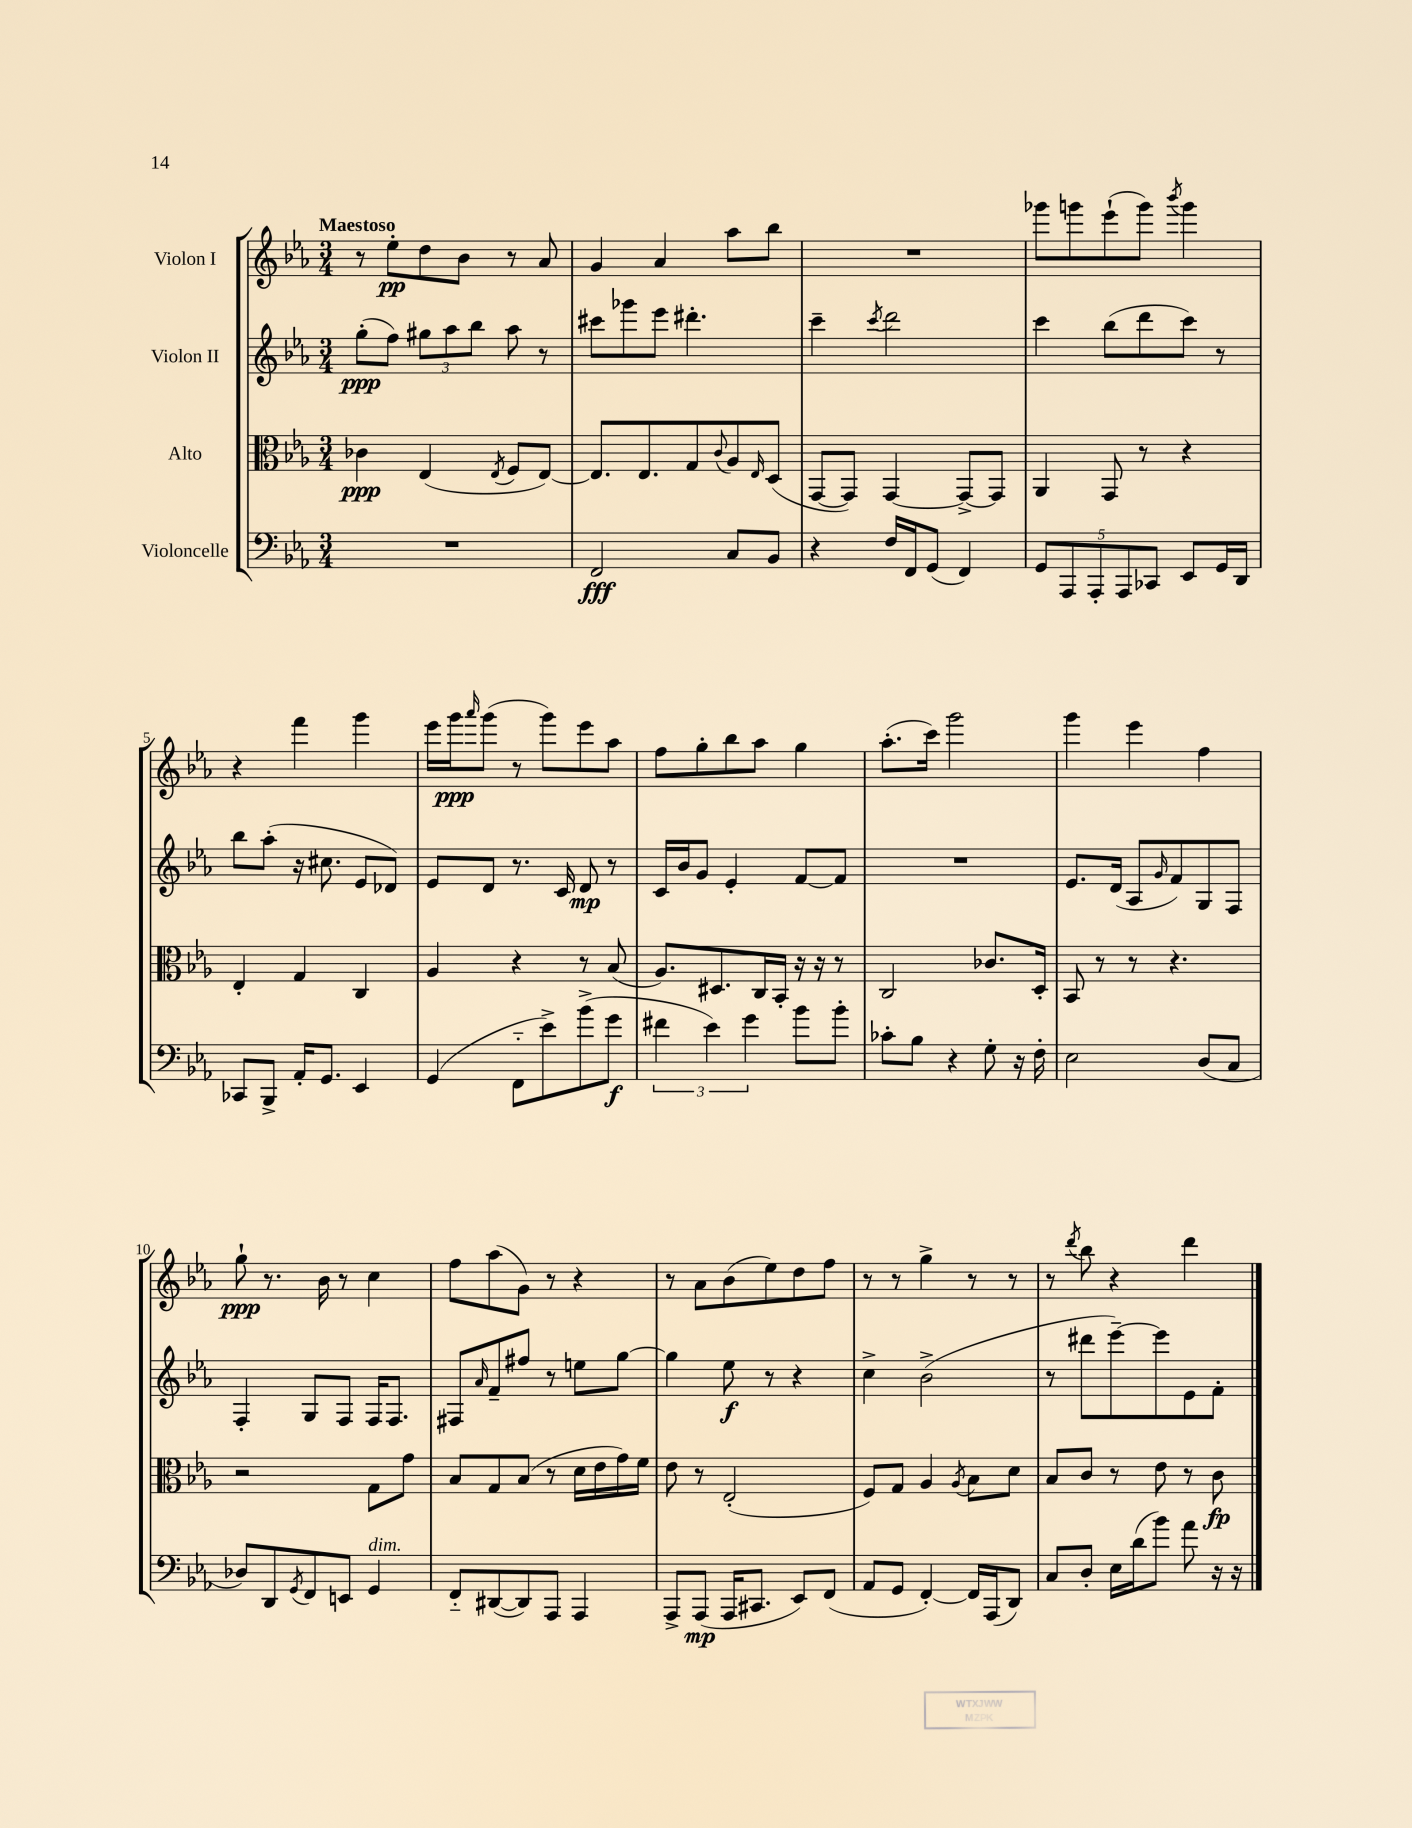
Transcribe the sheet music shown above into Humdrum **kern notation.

**kern	**dynam	**kern	**dynam	**kern	**dynam	**kern	**dynam
*part4	*part4	*part3	*part3	*part2	*part2	*part1	*part1
*staff4	*staff4	*staff3	*staff3	*staff2	*staff2	*staff1	*staff1
*I"Violoncelle	*	*I"Alto	*	*I"Violon II	*	*I"Violon I	*
*clefF4	*	*clefC3	*	*clefG2	*	*clefG2	*
*k[b-e-a-]	*	*k[b-e-a-]	*	*k[b-e-a-]	*	*k[b-e-a-]	*
*M3/4	*	*M3/4	*	*M3/4	*	*M3/4	*
=1	=1	=1	=1	=1	=1	=1	=1
!	!	!	!	!	!	!LO:TX:a:B:t=Maestoso	!
2.r	.	4c-X\	ppp	(8gg'\L	ppp	8r	.
.	.	.	.	8ff\J)	.	8ee-'\L	pp
.	.	(4E-/	.	12gg#X\L	.	8dd\	.
.	.	.	.	12aa-\	.	.	.
.	.	.	.	.	.	8b-\J	.
.	.	.	.	12bb-\J	.	.	.
.	.	8qE-/	.	.	.	.	.
.	.	8F/L	.	8aa-\	.	8r	.
.	.	[8E-/J)	.	8r	.	8a-/	.
=2	=2	=2	=2	=2	=2	=2	=2
2FF/	fff	8.E-/L]	.	8ccc#X\L	.	4g/	.
.	.	.	.	8ggg-X\	.	.	.
.	.	8.E-/	.	.	.	.	.
.	.	.	.	8eee-\J	.	4a-/	.
.	.	8G/	.	4.ddd#X'\	.	.	.
.	.	8qqc/	.	.	.	.	.
8C/L	.	8A-/	.	.	.	8aa-\L	.
.	.	16qqE-/	.	.	.	.	.
8BB-/J	.	(8D/J	.	.	.	8bb-\J	.
=3	=3	=3	=3	=3	=3	=3	=3
4r	.	[8GG/L	.	4ccc~\	.	2.r	.
.	.	8GG/J])	.	.	.	.	.
.	.	.	.	8qccc/	.	.	.
16F/LL	.	[4GG/	.	2ddd\	.	.	.
16FF/J	.	.	.	.	.	.	.
(8GG/J	.	.	.	.	.	.	.
4FF/)	.	8GG^/L_	.	.	.	.	.
.	.	8GG/J]	.	.	.	.	.
=4	=4	=4	=4	=4	=4	=4	=4
10GG/L	.	4AA-/	.	4ccc\	.	8ggg-X\L	.
10AAA-/	.	.	.	.	.	.	.
.	.	.	.	.	.	8gggn\	.
10AAA-'/	.	.	.	.	.	.	.
.	.	8GG/	.	(8bb-\L	.	(8eee-`\	.
10AAA-/	.	.	.	.	.	.	.
.	.	8r	.	8ddd\	.	8ggg\J)	.
10CC-X/J	.	.	.	.	.	.	.
.	.	.	.	.	.	8qbbb-/	.
8EE-/L	.	4r	.	8ccc\J)	.	4ggg\	.
16GG/L	.	.	.	8r	.	.	.
16DD/JJ	.	.	.	.	.	.	.
!!LO:LB:g=z
=5	=5	=5	=5	=5	=5	=5	=5
8CC-X/L	.	4E-'/	.	8bb-\L	.	4r	.
8BBB-^/J	.	.	.	(8aa-'\J	.	.	.
16AA-'/KL	.	4G/	.	16r	.	4fff\	.
8.GG/J	.	.	.	8.cc#X\	.	.	.
4EE-/	.	4C/	.	8e-/L	.	4ggg\	.
.	.	.	.	8d-X/J)	.	.	.
=6	=6	=6	=6	=6	=6	=6	=6
(4GG/	.	4A-/	.	8e-/L	.	16eee-\LL	.
.	.	.	.	.	.	16ggg\J	ppp
.	.	.	.	.	.	16qqaaa-/	.
.	.	.	.	8d/J	.	(8ggg\J	.
8FF\L	.	4r	.	8.r	.	8r	.
8e-^\)	.	.	.	.	.	8ggg\L)	.
.	.	.	.	16c/	.	.	.
(8b-^\	.	8r	.	8d/	mp	8eee-\	.
8g\J	f	(8B-/	.	8r	.	8aa-\J	.
=7	=7	=7	=7	=7	=7	=7	=7
6f#X\	.	8.A-/L)	.	16c/LL	.	8ff\L	.
.	.	.	.	16b-/J	.	.	.
.	.	.	.	8g/J	.	8gg'\	.
6e-\)	.	.	.	.	.	.	.
.	.	8.D#X/	.	.	.	.	.
.	.	.	.	4e-'/	.	8bb-\	.
6g\	.	.	.	.	.	.	.
.	.	16C/L	.	.	.	8aa-\J	.
.	.	16BB-'/JJ	.	.	.	.	.
8b-\L	.	16r	.	[8f/L	.	4gg\	.
.	.	16r	.	.	.	.	.
8b-'\J	.	8r	.	8f/J]	.	.	.
=8	=8	=8	=8	=8	=8	=8	=8
8c-X'\L	.	2C/	.	2.r	.	(8.aa-'\L	.
8B-\J	.	.	.	.	.	.	.
.	.	.	.	.	.	16ccc\Jk)	.
4r	.	.	.	.	.	2ggg\	.
8G'\	.	8.c-X/L	.	.	.	.	.
16r	.	.	.	.	.	.	.
16F'\	.	16D'/Jk	.	.	.	.	.
=9	=9	=9	=9	=9	=9	=9	=9
2E-\	.	8BB-/	.	8.e-/L	.	4ggg\	.
.	.	8r	.	.	.	.	.
.	.	.	.	(16d/Jk	.	.	.
.	.	8r	.	8A-/L	.	4eee-\	.
.	.	.	.	16qqg/	.	.	.
.	.	4.r	.	8f/)	.	.	.
(8D/L	.	.	.	8G/	.	4ff\	.
8C/J	.	.	.	8F/J	.	.	.
!!LO:LB:g=z
=10	=10	=10	=10	=10	=10	=10	=10
8D-X/L)	.	2r	.	4F'/	.	8gg`\	ppp
8DD/	.	.	.	.	.	8.r	.
8qGG/	.	.	.	.	.	.	.
8FF/	.	.	.	8G/L	.	.	.
.	.	.	.	.	.	16b-\	.
8EEn/J	.	.	.	8F/J	.	8r	.
!LO:TX:a:i:t=dim.	!	!	!	!	!	!	!
4GG/	.	8G\L	.	16F/KL	.	4cc\	.
.	.	.	.	8.F/J	.	.	.
.	.	8g\J	.	.	.	.	.
=11	=11	=11	=11	=11	=11	=11	=11
8FF/L	.	8B-/L	.	8F#X/L	.	8ff\L	.
.	.	.	.	16qqa-/	.	.	.
([8DD#X/	.	8G/	.	8f~/	.	(8aa-\	.
8DD#/])	.	(8B-/J	.	8ff#X/J	.	8g\J)	.
8AAA-/J	.	8r	.	8r	.	8r	.
4AAA-/	.	16d\LL	.	8een\L	.	4r	.
.	.	16e-\	.	.	.	.	.
.	.	16g\)	.	[8gg\J	.	.	.
.	.	16f\JJ	.	.	.	.	.
=12	=12	=12	=12	=12	=12	=12	=12
8AAA-^/L	.	8e-\	.	4gg\]	.	8r	.
(8AAA-/J	mp	8r	.	.	.	8a-\L	.
16AAA-/KL	.	(2E-'/	.	8ee-\	f	(8b-\	.
8.CC#X/J	.	.	.	.	.	.	.
.	.	.	.	8r	.	8ee-\)	.
8EE-/L)	.	.	.	4r	.	8dd\	.
(8FF/J	.	.	.	.	.	8ff\J	.
=13	=13	=13	=13	=13	=13	=13	=13
8AA-/L	.	8F/L)	.	4cc^\	.	8r	.
8GG/J	.	8G/J	.	.	.	8r	.
[4FF'/)	.	4A-/	.	(2b-^\	.	4gg^\	.
.	.	8qA-/	.	.	.	.	.
16FF/LL]	.	8B-\L	.	.	.	8r	.
(16AAA-/J	.	.	.	.	.	.	.
8DD/J)	.	8d\J	.	.	.	8r	.
=14	=14	=14	=14	=14	=14	=14	=14
8C/L	.	8B-/L	.	8r	.	8r	.
.	.	.	.	.	.	8qddd/	.
8D'/J	.	8c/J	.	8ddd#X\L	.	8bb-\	.
16E-\LL	.	8r	.	[8eee-~\)	.	4r	.
(16d\J	.	.	.	.	.	.	.
8b-\J)	.	8e-\	.	8eee-\]	.	.	.
8a-\	.	8r	.	8e-\	.	4ddd\	.
16r	.	8c\	fp	8f'\J	.	.	.
16r	.	.	.	.	.	.	.
==	==	==	==	==	==	==	==
*-	*-	*-	*-	*-	*-	*-	*-
